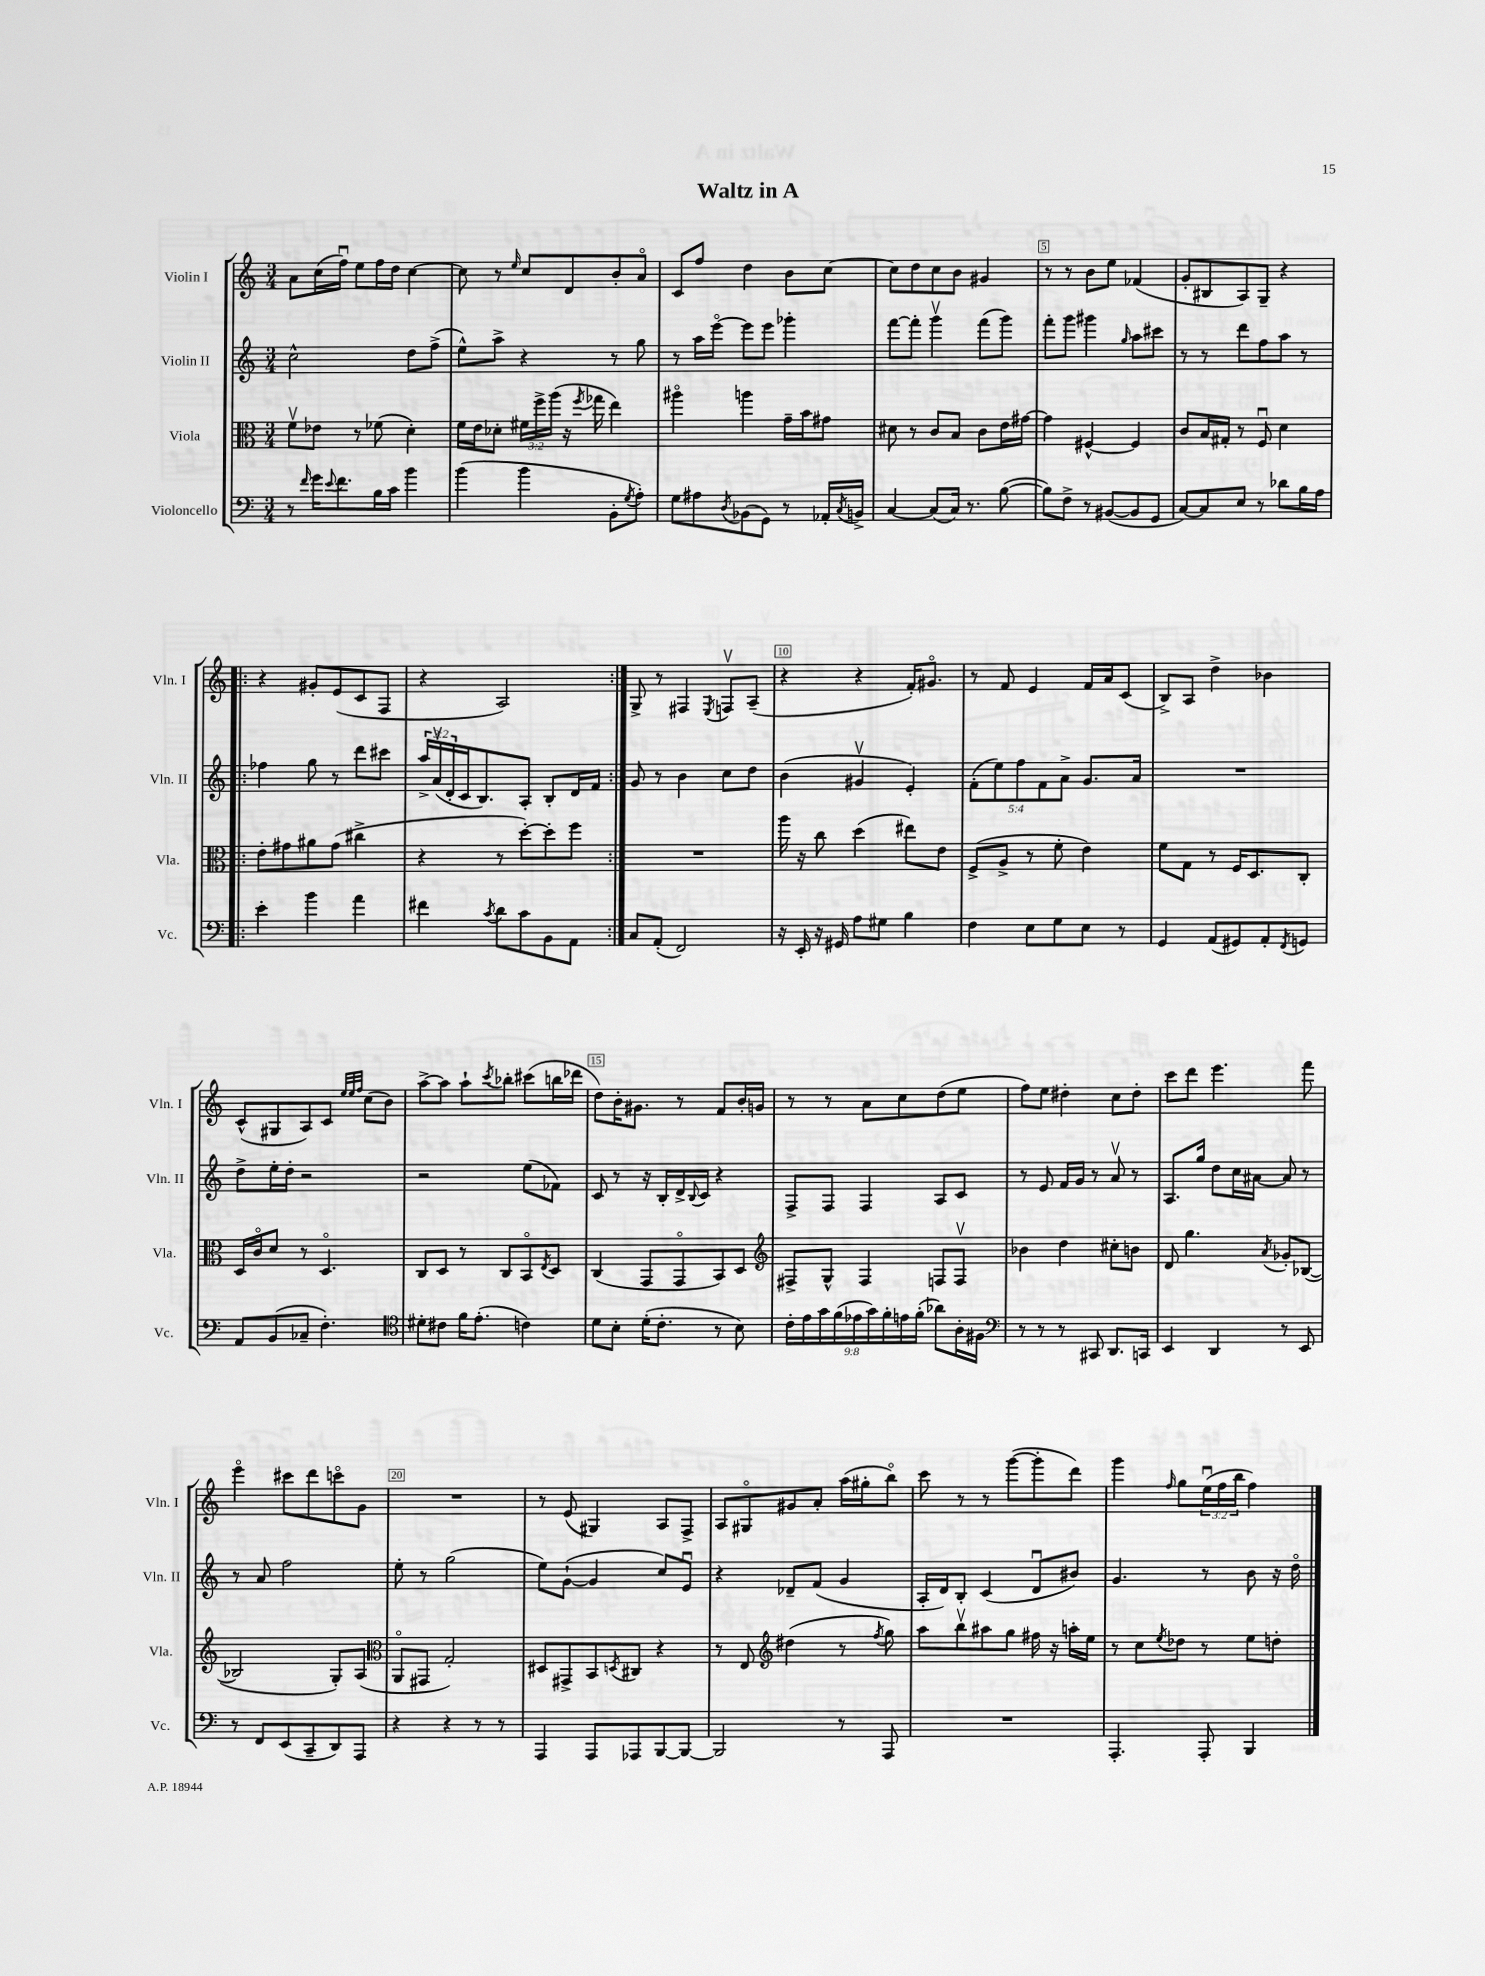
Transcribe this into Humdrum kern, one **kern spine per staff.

**kern	**kern	**kern	**kern
*staff4	*staff3	*staff2	*staff1
*clefF4	*clefC3	*clefG2	*clefG2
*k[]	*k[]	*k[]	*k[]
*M3/4	*M3/4	*M3/4	*M3/4
8r	8fv	2cc^^	8a
16qqf	.	.	.
16g	8e-	.	(16cc
8qqe	.	.	.
8.f	.	.	16ffu)
.	8r	.	8ee
16B	(8f-	.	16ff
16c	.	.	16dd
4b	4d')	8dd	[4cc
.	.	(8ff^	.
=	=	=	=
(4b	16f	8ee^^)	8cc]
.	16e	.	.
.	8d-'	8aa^	8r
.	.	.	16qqee
4b	24f#	4r	8cc
.	24ff^	.	.
.	(24aa	.	.
.	16r	.	8d
.	8qff	.	.
.	16gg-	.	.
8BB'	4ee)	8r	8b'
8qG	.	.	.
8A')	.	8gg	8ao
=	=	=	=
8G	4aa#o	8r	8c
8A#	.	16aa	8ff
.	.	[16eeeo	.
8qD	.	.	.
(8BB-	4aa	8eee]	4dd
8GG)	.	8eee	.
8r	16g~	4ggg-'	8b
.	16b	.	.
16AA-'	8g#	.	[8cc
8qC	.	.	.
16BB^	.	.	.
=	=	=	=
[4C	8d#	[8fff	8cc]
.	8r	8fff']	8dd
(8C]	8c	4gggv	8cc
16C)	8B	.	8b
8.r	.	.	.
.	8c	(8fff	4g#
([8B	16e	8ggg)	.
.	[16g#	.	.
=	=	=	=
8B])	4g#]	8fff'	8r
8F^	.	8ggg	8r
8r	[4F#^^	4ggg#	8b
([8BB#	.	.	8ee
.	.	16qqgg	.
8BB#]	4F#]	8aa	(4f-
8GG	.	8ccc#	.
=	=	=	=
[8C)	8c	8r	8g'
8C]	16B	8r	8B#
.	16G#'	.	.
8E	8r	8ddd	8A)
8r	8Fu	8ff	8G~
8d-	4d	8aa	4r
16B	.	8r	.
16A	.	.	.
=!|:	=!|:	=!|:	=!|:
4e'	8e'	4ff-	4r
.	8g#	.	.
4b	8a#	8gg	8g#'
.	(8g#	8r	(8e
4a	4cc#^	8ddd	8c
.	.	8ccc#	8F
=	=	=	=
4f#	4r	24aa^	4r
.	.	(24av	.
.	.	24d'	.
.	.	16c	.
.	.	8.B)	.
8qc	.	.	.
8d	8r	.	2A)
8c	[8dd')	8A'	.
8BB	8dd']	8B'	.
8AA	8ff	16d	.
.	.	16f	.
=:|!	=:|!	=:|!	=:|!
8C	2.r	8g	8G^
(8AA'	.	8r	8r
2FF)	.	4b	4F#
.	.	.	8qE
.	.	8cc	8Fv
.	.	8dd	(8A~
=	=	=	=
16r	16aa	(4b	4r
16EE'	16r	.	.
16r	8cc	.	.
16GG#	.	.	.
8A	(4dd	4g#v	4r
8G#	.	.	.
4B	8ee#)	4e')	16f')
.	.	.	8.g#o
.	8e	.	.
=	=	=	=
4F	(8F^	(10f'	8r
.	.	10ee)	.
.	8A^	.	8f
.	.	10ff	.
8E	8r	.	4e
.	.	10f	.
8G	8f'	.	.
.	.	10a^	.
8E	4e)	8.g	16f
.	.	.	16a
8r	.	.	(8c
.	.	16a	.
=	=	=	=
4GG	8f	2.r	8B^)
.	8G	.	8A
(8AA	8r	.	4dd^
8GG#)	16F	.	.
.	8.D	.	.
8AA'	.	.	4b-
8qFF	.	.	.
8GG	8C'	.	.
=	=	=	=
8AA	16D	8dd^	(8c^^
.	16co	.	.
(8BB	8d	16ee'	8G#
.	.	16dd'	.
8C-~	8r	2r	8A)
4.F')	4.Do	.	8c
.	.	.	32qqee
.	.	.	32qqee
.	.	.	32qqff
.	.	.	(8cc
.	.	.	8b)
=	=	=	=
*clefC4	*	*	*
8d#'	8C	2r	[8aa^
8c#	8D	.	8aa]
16f	8r	.	8aa`
(8.e'	.	.	.
.	.	.	8qccc
.	8C	.	8bb-'
4c)	8BBo	(8ee	(8ccc#
.	8qE	.	.
.	8D	8f-)	16bb
.	.	.	16ddd-
=	=	=	=
8d	(4C	8c	8dd)
8B'	.	8r	16b'
.	.	.	8.g#
(16d'	8GG	16r	.
8.c'	.	16B'	.
.	8GGo	16d^	8r
.	.	8qqB	.
.	.	16c	.
8r	8BB)	4r	8f
8B)	8D	.	16b'
.	.	.	16g
=	=	=	=
*	*clefG2	*	*
18c'	8F#^	8F^	8r
18e	.	.	.
18g	.	.	.
.	8G^^	8F	8r
(18f	.	.	.
18e-	.	.	.
.	4F#	4F	8a
18g)	.	.	.
18f'	.	.	.
.	.	.	8cc
18e	.	.	.
(18f'	.	.	.
8a-)	8F	8A	(8dd
16A'	8Fv	8c	8ee
16F#	.	.	.
=	=	=	=
*clefF4	*	*	*
8r	4b-	8r	8ff)
8r	.	8e	8ee
8r	4dd	16f	4dd#'
.	.	16g	.
8CC#	.	8r	.
8.DD	8cc#'	8av	8cc
.	8b	8r	8dd#'
16CC	.	.	.
=	=	=	=
4EE	8d	8.A	8ccc
.	4.gg	.	8ddd
.	.	16gg	.
4DD	.	8dd	4.eee
.	.	16cc	.
.	.	[16a#	.
.	8qa	.	.
8r	8g-'	8a#]	.
8EE	([8B-	8r	8fff
=	=	=	=
8r	2B-]	8r	4eeeo
8FF	.	8a	.
(8EE	.	2ff	8ccc#
8CC~	.	.	8ddd
8DD)	8G')	.	8ccco
8AAA	(8A	.	8g
=	=	=	=
*	*clefC3	*	*
4r	8AAo	8ee'	2.r
.	8GG#	8r	.
4r	2G')	(2gg	.
8r	.	.	.
8r	.	.	.
=	=	=	=
4AAA	8D#	8ee)	8r
.	8GG#^	([8g`	(8e
8AAA	8BB	4g]	4G#)
.	8qD	.	.
8AAA-	8C#	.	.
[8BBB	4r	8cc)	8A
8BBB_	.	8eu	8F^
=	=	=	=
2BBB]	8r	4r	8A
.	8E	.	8G#o
*	*clefG2	*	*
.	(4dd#	8d-~	8g#
.	.	(8f	8a'
8r	8r	4g	(16aa
.	.	.	16gg#'
.	8qff	.	.
8AAA	8gg)	.	8bbo)
=	=	=	=
2.r	8aa	16A'	8ccc
.	.	16d)	.
.	8bbv	8B'	8r
.	8aa#	(4c	8r
.	8gg	.	([8ggg
.	16ff#	8du	8ggg']
.	16r	.	.
.	16aa'	8b#)	8ddd)
.	16ee	.	.
=	=	=	=
4.AAA'	8r	4.g	4ggg
.	8cc	.	.
.	8qee	.	16qqff
.	8dd-	.	8gg
8AAA'	8r	8r	(24eeu
.	.	.	24ff
.	.	.	24bb
4BBB	8ee	8b	4ff)
.	8dd'	16r	.
.	.	16ddo	.
==	==	==	==
*-	*-	*-	*-
